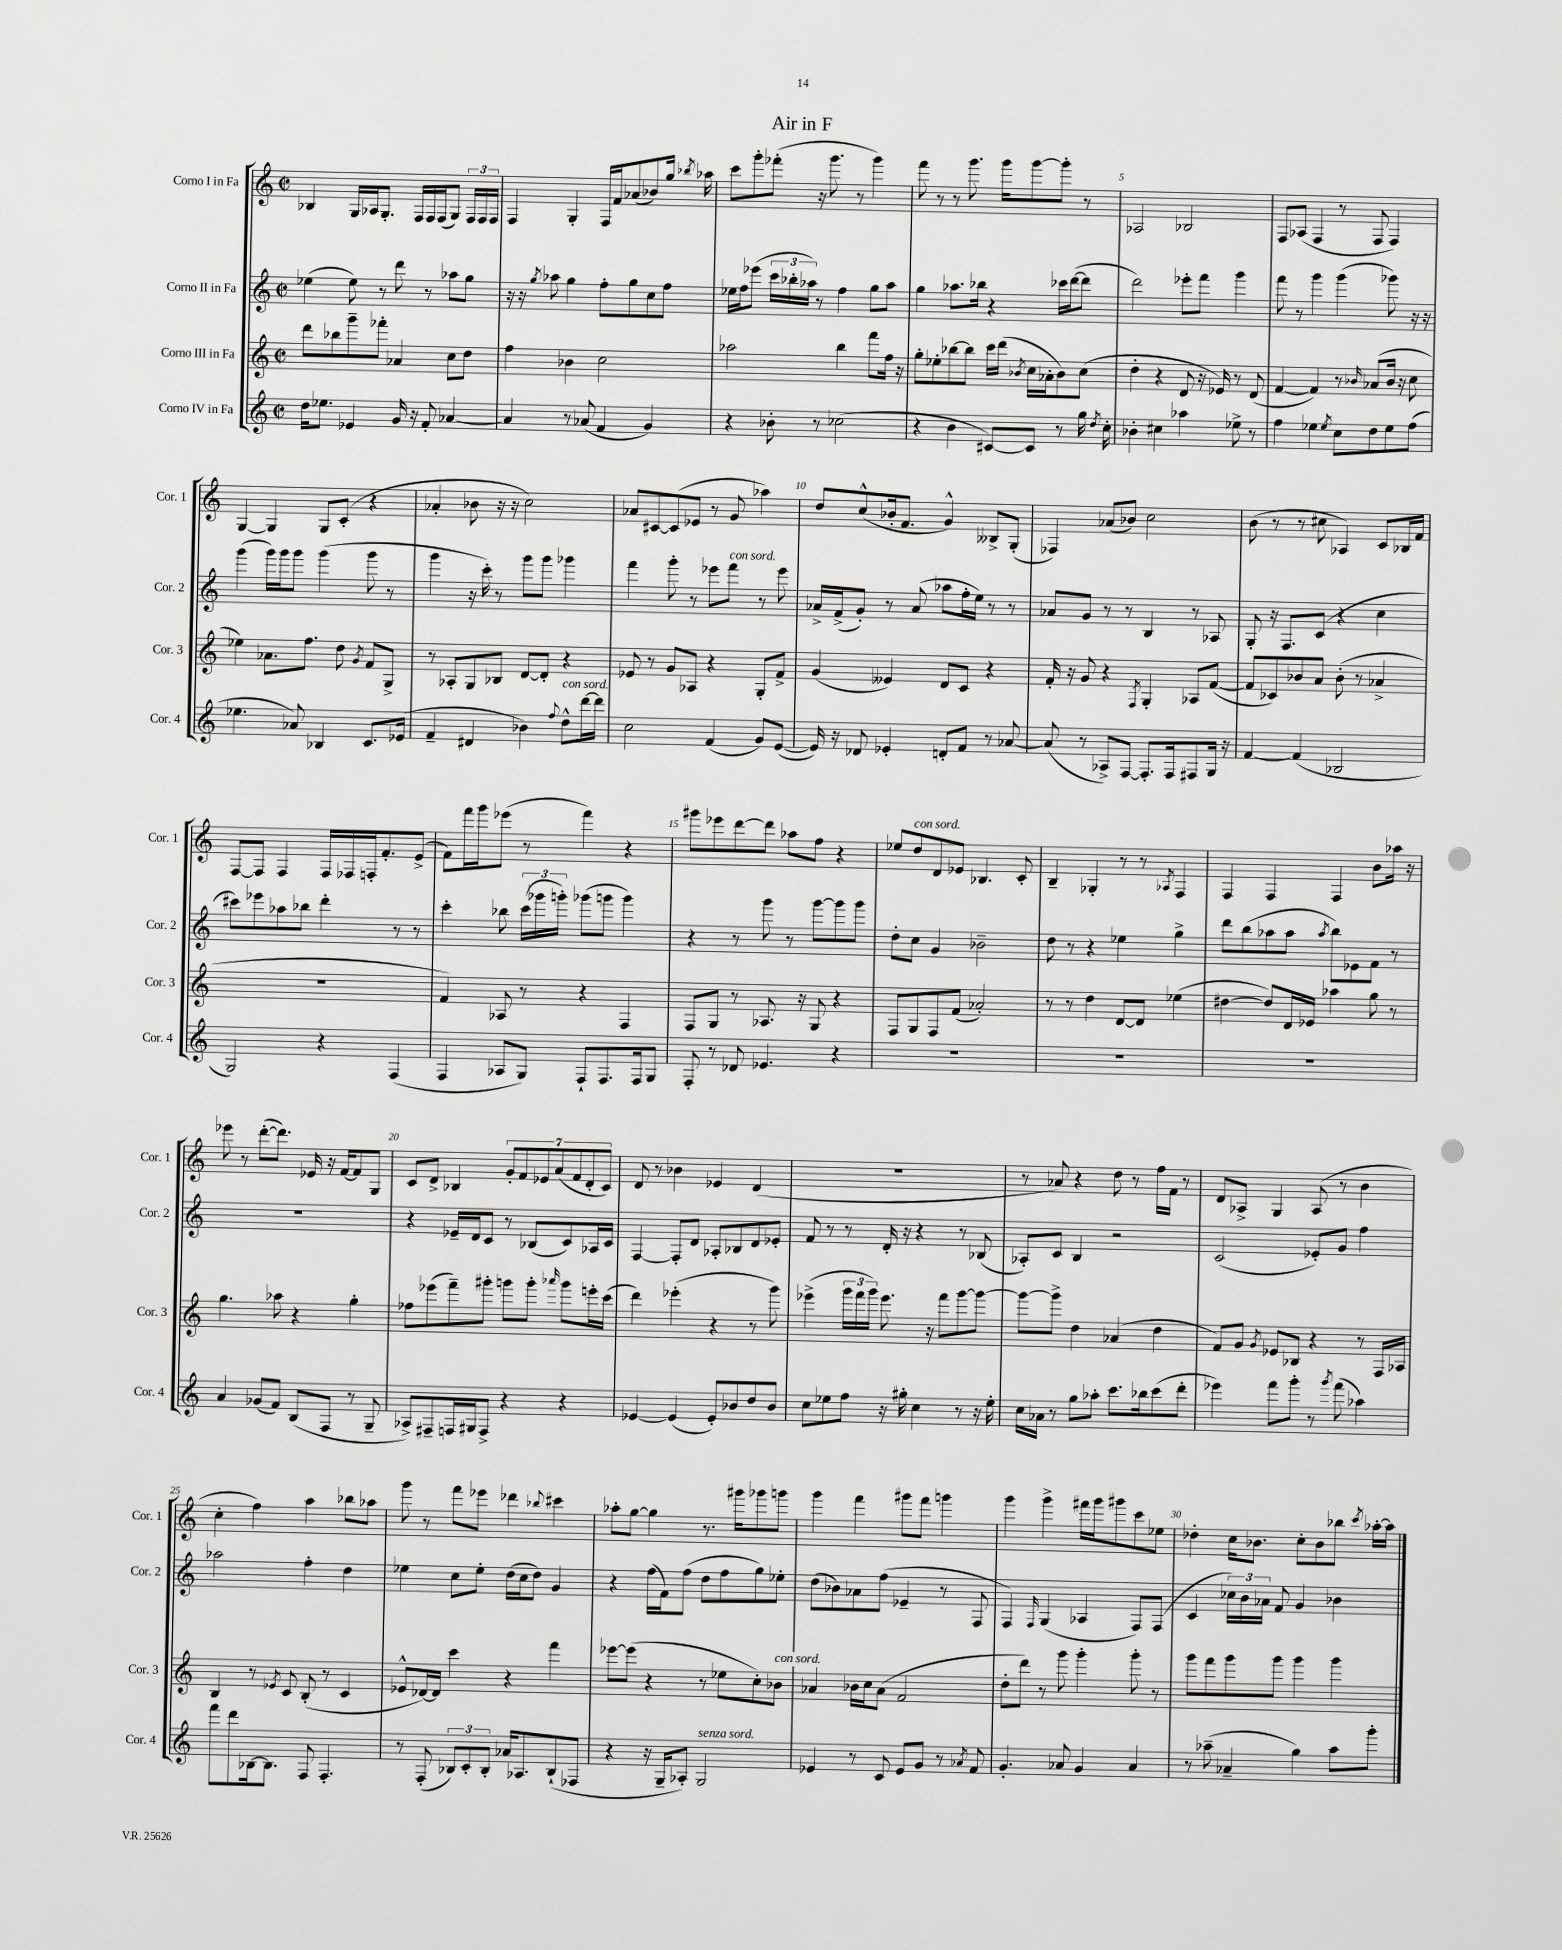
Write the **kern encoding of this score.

**kern	**kern	**kern	**kern
*part4	*part3	*part2	*part1
*staff4	*staff3	*staff2	*staff1
*I"Corno IV in Fa	*I"Corno III in Fa	*I"Corno II in Fa	*I"Corno I in Fa
*I'Cor. 4	*I'Cor. 3	*I'Cor. 2	*I'Cor. 1
*clefG2	*clefG2	*clefG2	*clefG2
*k[]	*k[]	*k[]	*k[]
*M2/2	*M2/2	*M2/2	*M2/2
*met(c|)	*met(c|)	*met(c|)	*met(c|)
=1	=1	=1	=1
16dd\KL	8ddd\L	(4ee-X\	4B-X/
8.ee-X\J	.	.	.
.	8bb-X\	.	.
4e-X/	8ggg~\	8ee-\)	16G/LL
.	.	.	16A-X/J
.	8fff-X'\J	8r	8.G'/J
16g/	4a-X/	8ddd\	.
16r	.	.	16F/LL
8f'/	.	8r	16F/
.	.	.	(16F/J
[4a-X/	8cc\L	8aa-X\L	8G/J)
.	8dd\J	8gg\J	24F/LL
.	.	.	24F/
.	.	.	24F/JJ
=2	=2	=2	=2
4a-/]	4ff\	16r	4F/
.	.	16r	.
.	.	8qgg/	.
.	.	8aa-X\	.
8r	4b-X\	4gg\	4G'/
(8a-X/	.	.	.
4f/	2cc\	8ff'\L	16F/LL
.	.	.	16f/J
.	.	8gg\	(8a-X/
4g/)	.	8cc\	8b-X/)
.	.	8ff\J	16gg/Jk
.	.	.	8qbb-X/
.	.	.	16aa-X\
=3	=3	=3	=3
4r	2aa-X\	16ee-X\LL	8ccc\L
.	.	16ff\J	.
.	.	(8eee-X\J	8ggg'\
8b-X'\	.	24ccc\LL	(8fff-X'\J
.	.	24bb-X'\	.
.	.	24aa-X\JJ)	.
8r	.	8r	16r
.	.	.	8.ggg\
(2cc-X\	4bb\	4ff\	.
.	.	.	8r
.	8fff\L	8gg\L	4ggg\)
.	16ff\Jk	8aa-\J	.
.	16r	.	.
=4	=4	=4	=4
4r	8gg'\L	4gg\	8fff\
.	8ee-X'\	.	8r
4b\	[8bb-X\	8.aa-X\L	8r
.	8bb-\J]	.	8.ggg\
.	.	16bb-X\Jk	.
[8c#X/L)	16ccc\LL	4r	.
.	(16ddd\JJ	.	16ggg\KL
.	8qb-X/	.	.
8c#/J]	16cc\LL	.	[8ggg\
.	16a-X'\J	.	.
8r	8b-\)	16ccc-X\LL	8ggg'\J]
.	.	([16ddd\J	.
16gg\	(8cc\J	8ddd\J]	8r
8qdd/	.	.	.
16cc'\	.	.	.
=5	=5	=5	=5
4b-X'\	4dd'\	2ddd\)	2A-X/
4cc#X\	4r	.	.
4aa-X\	8d/	8eee-X'\L	2B-X/
.	16r	8fff\J	.
.	16e-X/)	.	.
8ee-X^\	8r	4ggg\	.
8r	(8d/	.	.
=6	=6	=6	=6
4ff\	[4f/	8fff\	8F/L
.	.	8r	(8A-X/J
4ee-X\	4f/])	4ggg\	4F/
8qee-/	.	.	.
8cc\L	8r	(4ggg\	8r
.	16qqb-X/	.	.
8dd\	(8a-X/L	.	8F/
8ee-\	16b-/Jk	8ggg-X\)	4F/)
.	16r	.	.
(8ff\J	8cc\	16r	.
.	.	16r	.
!!LO:LB:g=z
=7	=7	=7	=7
4.ee-X\	4ee-X\)	(4ggg\	[4G/
.	8.a-X\L	16ggg\LL)	4G/]
.	.	16ggg\J	.
8a-X/)	.	8ggg\J	.
.	8.ff\J	.	.
4B-X/	.	(4ggg\	8G/L
.	8dd\	.	(8c'/J
.	8qg/	.	.
8.c/L	8f/L	8ggg\	4r
.	8G^/J	8r	.
(16e-X/Jk	.	.	.
=8	=8	=8	=8
4f~/	8r	4ggg\	4a-X'/
.	8A-X'/L	.	.
4d#X/	8G/	16r	8b-X\
.	.	16ccc'\)	.
.	8B-X/J	8r	16r
.	.	.	16r
4b-X\)	[8d/L	8ggg\L	2cc\)
.	8d'/J]	8ggg\J	.
8qqff/	.	.	.
!LO:TX:a:i:t=con sord.	!	!	!
8dd^^\L	4r	4ggg-X\	.
[16ddd\L	.	.	.
16ddd\JJ]	.	.	.
=9	=9	=9	=9
2cc\	8e-X/	4fff\	8a-X/L
.	8r	.	[8c#X/
.	8g/L	8ggg'\	(8c#/]
.	8A-X/J	8r	8e-X/J
(4f/	4r	8eee-X\L	8r
!	!	!LO:TX:a:i:t=con sord.	!
.	.	8fff\J	8g/
8g/L)	8G'/L	8r	4aa-X\)
([8e/J	8f^/J	8eee-\	.
=10	=10	=10	=10
16e/])	(4g/	16a-X^/LL	8dd/L
16r	.	(16f^/J	.
8d-X/	.	8g'/J)	(8cc^^/
4e-X'/	4e--X/)	8r	16b-X'/k
.	.	.	8.f/J
.	.	(8a-/	.
8dn'/L	8d/L	8aa-X\L	4g^^/)
8f/J	8c/J	16ff'\L	.
.	.	16ee\JJ)	.
8r	4r	8r	8B--X^/L
[8a-X/	.	8r	(8G'/J
=11	=11	=11	=11
(8a-/]	16f'/	8a-X/L	4F-X/)
.	16r	.	.
8r	8g/	8g/J	.
8A-X^/L)	4r	8r	(8a-X/L
[8F/J	.	8r	8b-X/J)
.	8qF/	.	.
8.F'/L]	4G'/	4B/	2cc\
16F/k	.	.	.
8F#X/	8A-X/L	8r	.
16G/Jk	([8f/J	8A-X/	.
16r	.	.	.
=12	=12	=12	=12
[4f/	8f/L]	8G'/	(8b\
.	8c-X/)	16r	8r
.	.	8.F/L	.
(4f/]	8b-X/	.	8r
.	8a/J	(8c/J	8cc#X\
2B-X/	(8b-'\	4r	4A-X/)
.	8r	.	.
.	4a-X^/	4cc\	8c/L
.	.	.	16B-X/L
.	.	.	16f/JJ
!!LO:LB:g=z
=13	=13	=13	=13
2G/)	1r	8ccc#X\L)	[8F/L
.	.	8eee-X\	8F/J]
.	.	8aa-X\	4F/
.	.	8bb-X\J	.
4r	.	4ddd'\	16F/LL
.	.	.	16F-X/
.	.	.	16Fn'/J
.	.	.	8.f'/
(4F/	.	8r	.
.	.	8r	(8e^/J
=14	=14	=14	=14
4F/	4f/)	4ccc'\	8f\L)
.	.	.	16fff\L
.	.	.	16ggg\J
8A-X/L	8A-X/	8bb-X\	(8eee-X\J
8G/J)	8r	(24ccc\LL	8r
.	.	24ggg-X\	.
.	.	24gggn'\JJ)	.
8F`/L	4r	(8ggg-X\L	4fff\)
8.F/	.	8gggn\J	.
.	4F/	4ggg\)	4r
16F/k	.	.	.
8G/J	.	.	.
=15	=15	=15	=15
8F'/	8F/L	4r	8ggg#X\L
8r	8G/J	.	8eee-X\
8d-X/	8r	8r	[8ddd\
4.e-X/	8.A-X/	8ggg\	8ddd\J]
.	.	8r	8aa-X\L
.	16r	.	.
.	8G/	[8ggg\L	8ff\J
4r	4r	8ggg\]	4r
.	.	8ggg\J	.
=16	=16	=16	=16
1r	8F/L	8dd'\L	8ee-X/L
!	!	!	!LO:TX:a:i:t=con sord.
.	8G/	8cc\J	8dd/
.	8F/	4g/	8d/
.	(8f/J	.	8e-X/J
.	2a-X'/)	2b-X~\	4.B-X/
.	.	.	8c'/
=17	=17	=17	=17
1r	8r	8dd\	4B~/
.	8r	8r	.
.	4dd\	4r	4G-X'/
.	[8d/L	4ee-X\	8r
.	8d/J]	.	8r
.	.	.	8qA-X/
.	(4ee-X\	4gg^\	4F/
=18	=18	=18	=18
1r	[4dd#X\	8ddd\L	4F/
.	.	(8bb\	.
.	8dd#/L])	8aa-X\	4F/
.	16d/L	8aa-\J	.
.	16e-X/JJ	.	.
.	.	8qaa-/	.
.	4aa-X\	8bb\L)	4F/
.	.	8e-X\	.
.	8gg\	8f\J	8b\L
.	8r	8r	16aa-X\Jk
.	.	.	16r
!!LO:LB:g=z
=19	=19	=19	=19
4a/	4.gg\	1r	8eee-X\
.	.	.	8r
(8g-X/L	.	.	([8ddd'\L
8f/J)	8aa-X\	.	8.ddd\J])
(8B/L	4r	.	.
.	.	.	16e-X/
8F/J	.	.	16r
.	.	.	[16f/KL
8r	4gg'\	.	8f/]
8G~/	.	.	8G/J
=20	=20	=20	=20
8A-X^/L)	8ff-X\L	4r	8c/L
8F#X~/	(8eee-X\	.	8d^/J
16Fn/L	8fff~\)	16e-X~/LL	4B-X/
16G#X/J	.	16d/J	.
8F^/J	8ggg#X'\J	8c/J	.
4r	8gggn\L	8r	14g'/L
.	.	.	14f/
.	8ggg'\J	(8B-X/L	.
.	.	.	14e-X/
.	.	.	(14a/
.	16qqaaa-X/	.	.
4r	8ggg\L	8c/)	.
.	.	.	14f/
.	.	.	14d'/
.	16eeen'\L	16A-X/L	.
.	.	.	14c/J)
.	(16ccc\JJ	16c/JJ	.
=21	=21	=21	=21
[4e-X/	4ddd\)	[4F/	8d/
.	.	.	8r
(4e-/]	(4eee-X'\	8F'/L]	4b-X\
.	.	8d/J	.
8e-'/L)	4r	8A-X'/L	4e-X/
8b-X/	.	8B-X/	.
8dd/	8r	8d/	(4d/
8b-/J	8ggg\)	8e-X'/J	.
=22	=22	=22	=22
8cc\L	(4eee-X^\	8f/	1r
8ee-X\	.	8r	.
8ff\J	24ggg\LL	8r	.
.	24fff\	.	.
.	24ggg\JJ)	.	.
16r	8.eee-\	16d'/	.
16gg#X'\	.	16r	.
4cc\	.	4r	.
.	16r	.	.
.	8fff\L	.	.
8r	[8ggg\	8r	.
16r	8ggg\J_	(8B-X/	.
16ee-'\	.	.	.
=23	=23	=23	=23
16cc\LL	8ggg\L_	8A-X'/L)	8r
16a-X\JJ	.	.	.
8r	8ggg^\J]	8c/J	8a-X/)
8gg\L	4dd\	4B/	4r
8aa-X'\J	.	.	.
8.ccc\L	(4a-X/	2r	8dd\
.	.	.	8r
16bb-X\k	.	.	.
(8ccc\	4dd\	.	16ff\LL
.	.	.	16f\JJ
8ddd'\J	.	.	8r
=24	=24	=24	=24
4eee-X\)	8f/L)	(2c/	8d/L
.	8g/J	.	8A-X^/J
.	8qg/	.	.
8fff\L	8e-X/L	.	4G/
8ggg'\J	8B-X/J	.	.
8r	4r	8e-X'/L)	(8A-/
8qggg/	.	.	.
(8fff\	.	8g/J	8r
4aa-X\)	8r	4ff\	4b\
.	16F/LL	.	.
.	16A-X/JJ	.	.
!!LO:LB:g=z
=25	=25	=25	=25
8fff\L	4B/	2aa-X\	4cc'\
8ddd\	.	.	.
[16B-X\k	8r	.	4ff\)
8.B-\J]	.	.	.
.	8qe-X/	.	.
.	8c/	.	.
8F/	(8B'/	4ff'\	4aa\
4.F'/	8r	.	.
.	4c/	4dd\	8bb-X\L
.	.	.	8aa-X\J
=26	=26	=26	=26
8r	8e-X^^/L	4ee-X\	8ggg\
(8F'/	[16d-X/L)	.	8r
.	16d-/JJ]	.	.
12B-X/L)	4ccc\	8cc\L	8fff\L
12c'/	.	.	.
.	.	8ee-'\J	8eee-X\J
12B-'/J	.	.	.
16a-X/KL	4r	(16dd\LL	4ddd-X\
8.A-X/	.	16cc\J	.
.	.	8dd\J)	.
.	.	.	8qqbb-X/
(8B-`/	4fff\	4g/	4ccc#X\
8F-X/J	.	.	.
=27	=27	=27	=27
4r	[8eee-X\L	4r	8aa-X'\L
.	(8eee-\J]	.	[8gg\J
16r	4r	(16ff\LL	4gg\]
16G~/KL	.	16f\J)	.
8A-X'/J)	.	(8ff\J	.
!LO:TX:a:i:t=senza sord.	!	!	!
2G/	8r	8dd\L	8.r
.	8ee-X\L	8ff\	.
.	.	.	16ggg#X\KL
.	8cc'\)	8gg\)	8ggg-X\
!	!LO:TX:a:i:t=con sord.	!	!
.	8b-X\J	8ee-X'\J	8gggn\J
=28	=28	=28	=28
4e-X/	4a-X/	(8dd\L	4ggg\
.	.	8b-X\)	.
8r	16b-X\LL	8a-X\	4fff\
.	16cc\J	.	.
8c/	(8a-\J	(8ff\J	.
8e-/L	2f/	4e-X~/	8ggg#X\L
8g/J	.	.	8fff\J
8r	.	8r	4gggn\
8qa-X/	.	.	.
8f/	.	8F/	.
=29	=29	=29	=29
4.g'/	8dd'\L	4F/)	4ggg\
.	8ddd\J)	.	.
.	.	16qqF/	.
.	8r	(4G/	4ggg^\
8a-X/	8ggg\	.	.
4g/	4ggg'\	4A-X/	16fff#X\LL
.	.	.	16ggg\J
.	.	.	8ggg#X\
4a-/	8ggg'\	8F/L)	8ccc\
.	8r	(8F/J	8ee-X\J
=30	=30	=30	=30
8r	8ggg\L	4c/	4dd-X'\
(8aa-X~\	8fff\	.	.
4a-X~/	8ggg\	24cc-X\LL)	16cc\KL
.	.	24b\	.
.	.	.	8.b-X\J
.	.	24a-X\JJ	.
.	8ggg\J	8f/	.
4gg\)	4ggg\	4g/	8cc'\L
.	.	.	8b-\
8aa-\L	4ggg\	4b-X\	8bb-X\J
.	.	.	8qccc/
8ggg'\J	.	.	[16aa-X'\LL
.	.	.	16aa-\JJ]
==	==	==	==
*-	*-	*-	*-
